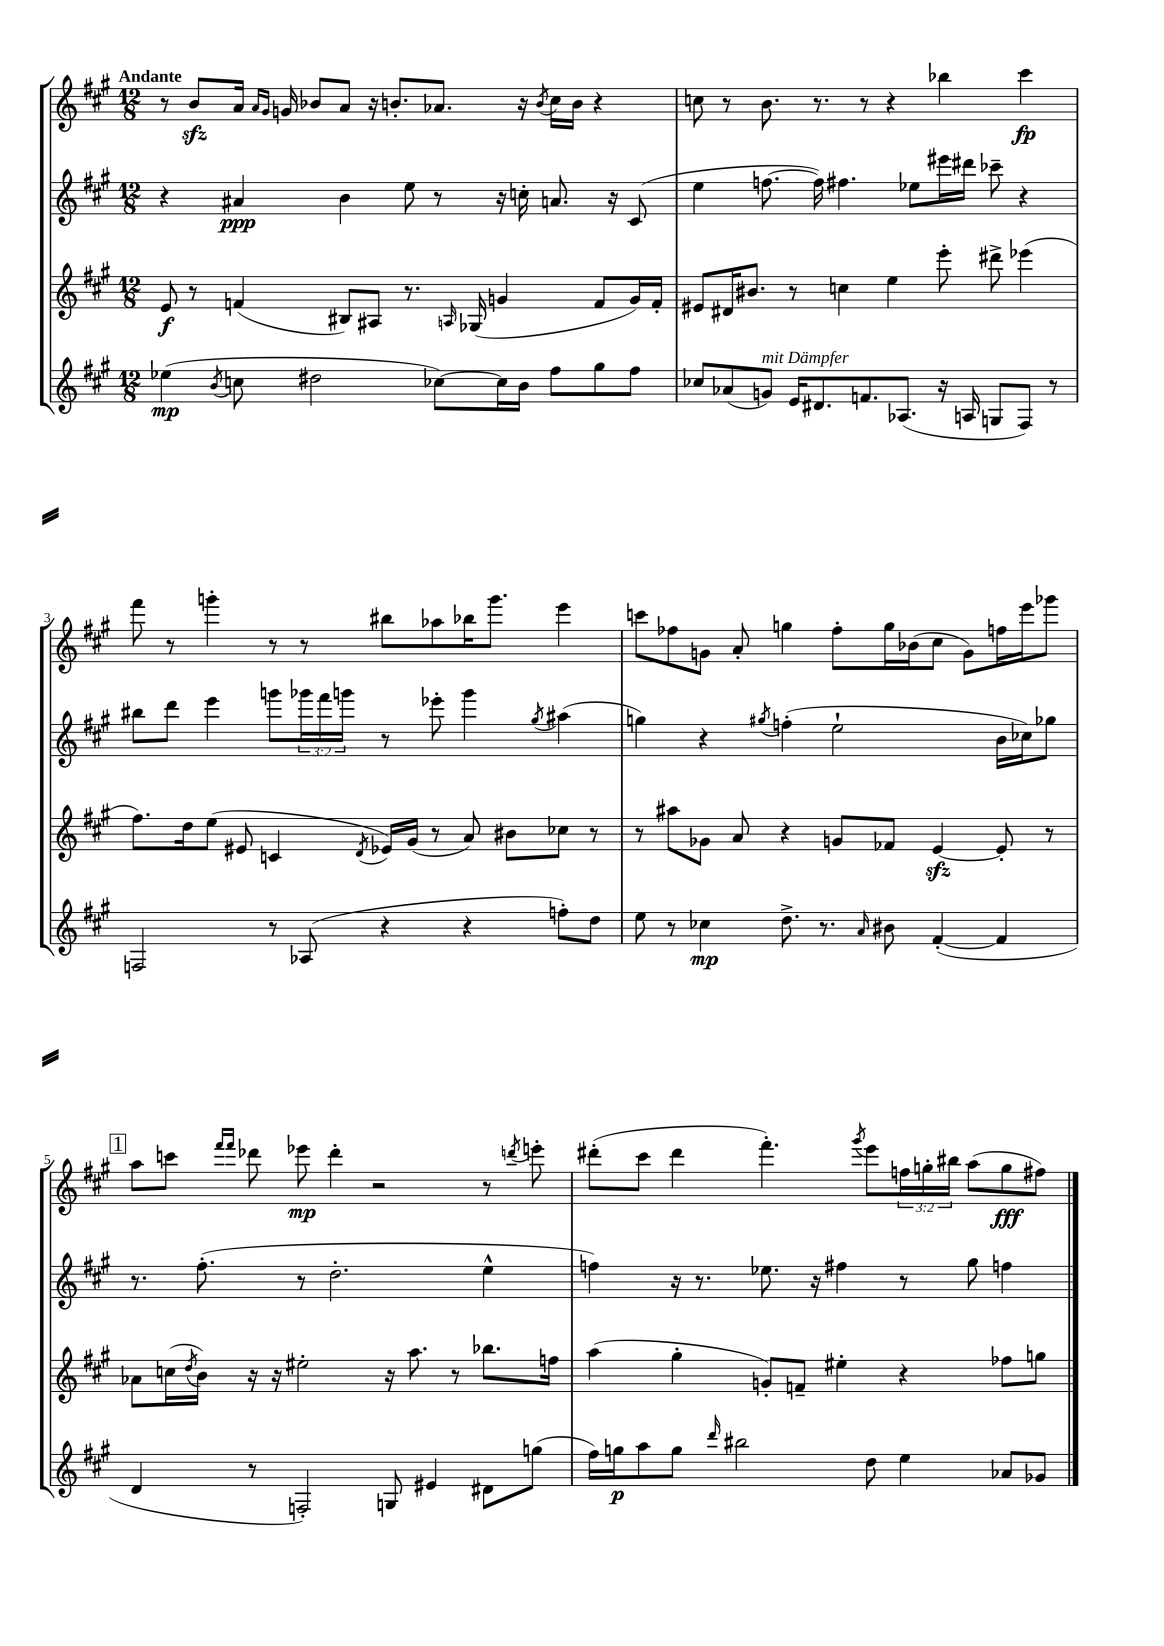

**kern	**dynam	**kern	**dynam	**kern	**dynam	**kern	**dynam
*part4	*part4	*part3	*part3	*part2	*part2	*part1	*part1
*staff4	*staff4	*staff3	*staff3	*staff2	*staff2	*staff1	*staff1
*clefG2	*	*clefG2	*	*clefG2	*	*clefG2	*
*k[f#c#g#]	*	*k[f#c#g#]	*	*k[f#c#g#]	*	*k[f#c#g#]	*
*M12/8	*	*M12/8	*	*M12/8	*	*M12/8	*
=1	=1	=1	=1	=1	=1	=1	=1
!	!	!	!	!	!	!LO:TX:a:B:t=Andante	!
(4ee-X\	mp	8e/	f	4r	.	8r	.
.	.	8r	.	.	.	8bzz/L	.
8qb/	.	.	.	.	.	.	.
8ccn\	.	(4fn/	.	4a#X/	ppp	16a/Jk	.
.	.	.	.	.	.	16qqa/LL	.
.	.	.	.	.	.	16qqg#/JJ	.
.	.	.	.	.	.	16gn/	.
2dd#X\	.	.	.	.	.	8b-X/L	.
.	.	8B#X/L)	.	4b\	.	8a/J	.
.	.	8A#X/J	.	.	.	16r	.
.	.	.	.	.	.	8.bn'/L	.
.	.	8.r	.	8ee\	.	.	.
[8cc-X\L)	.	.	.	8r	.	8.a-X/J	.
.	.	16qqAn/	.	.	.	.	.
.	.	(16G-X/	.	.	.	.	.
16cc-\L]	.	4gn/	.	16r	.	.	.
16b\JJ	.	.	.	16ccn'\	.	16r	.
.	.	.	.	.	.	8qb/	.
8ff#\L	.	.	.	8.an/	.	16cc#\LL	.
.	.	.	.	.	.	16b\JJ	.
8gg#\	.	8f/L	.	.	.	4r	.
.	.	.	.	16r	.	.	.
8ff#\J	.	16g/L)	.	(8c#/	.	.	.
.	.	16f'/JJ	.	.	.	.	.
=2	=2	=2	=2	=2	=2	=2	=2
8cc-X/L	.	8e#X/L	.	4ee\	.	8ccn\	.
(8a-X/	.	16d#X/K	.	.	.	8r	.
.	.	8.b#X/J	.	.	.	.	.
!LO:TX:a:i:t=mit Dämpfer	!	!	!	!	!	!	!
8gn/J)	.	.	.	[8.ffn\	.	8.b\	.
16e/KL	.	8r	.	.	.	.	.
8.d#X/	.	.	.	16ff\])	.	8.r	.
.	.	4ccn\	.	4.ff#X\	.	.	.
8.fn/	.	.	.	.	.	8r	.
.	.	4ee\	.	.	.	4r	.
(8.A-X/J	.	.	.	.	.	.	.
.	.	.	.	8ee-X\L	.	.	.
16r	.	8eee'\	.	16eee#X\L	.	4bb-X\	.
16An/	.	.	.	16ddd#X\JJ	.	.	.
8Gn/L	.	8ddd#X^\	.	8ccc-X~\	.	.	.
8F#/J)	.	(4eee-X\	.	4r	.	4ccc#\	fp
8r	.	.	.	.	.	.	.
!!LO:LB:g=z
=3	=3	=3	=3	=3	=3	=3	=3
2Fn/	.	8.ff#\L)	.	8bb#X\L	.	8fff#\	.
.	.	.	.	8ddd\J	.	8r	.
.	.	16dd\k	.	.	.	.	.
.	.	(8ee\J	.	4eee\	.	4gggn'\	.
.	.	8e#X/	.	.	.	.	.
8r	.	4cn/	.	8gggn\L	.	8r	.
(8A-X/	.	.	.	24ggg-X\L	.	8r	.
.	.	.	.	24fff#\	.	.	.
.	.	.	.	24gggn\JJ	.	.	.
.	.	8qd/	.	.	.	.	.
4r	.	16e-X/LL)	.	8r	.	8bb#X\L	.
.	.	(16g#/JJ	.	.	.	.	.
.	.	8r	.	8eee-X'\	.	8aa-X\	.
4r	.	8a/)	.	4ggg\	.	16bb-X\K	.
.	.	.	.	.	.	8.ggg\J	.
.	.	8b#X\L	.	.	.	.	.
.	.	.	.	8qgg#/	.	.	.
8ffn'\L)	.	8cc-X\J	.	(4aa#X\	.	4eee\	.
8dd\J	.	8r	.	.	.	.	.
=4	=4	=4	=4	=4	=4	=4	=4
8ee\	.	8r	.	4ggn\)	.	8cccn\L	.
8r	.	8aa#X\L	.	.	.	8ff-X\	.
4cc-X\	mp	8g-X\J	.	4r	.	8gn\J	.
.	.	8a/	.	.	.	8a'/	.
.	.	.	.	8qgg#X/	.	.	.
8.dd^\	.	4r	.	(4ffn'\	.	4ggn\	.
8.r	.	.	.	.	.	.	.
.	.	8gn/L	.	2ee`\	.	8ff-'\L	.
16qqa/	.	.	.	.	.	.	.
8b#X\	.	8f-X/J	.	.	.	16gg\L	.
.	.	.	.	.	.	(16b-X\J	.
([4f#'/	.	[4ezz/	.	.	.	8cc#\J	.
.	.	.	.	.	.	8g\L)	.
4f#/]	.	8e'/]	.	16b\LL	.	16ffn\L	.
.	.	.	.	16cc-X\J)	.	16eee\J	.
.	.	8r	.	8gg-X\J	.	8ggg-X\J	.
!!LO:LB:g=z
!!LO:REH:place=s1:t=1
=5	=5	=5	=5	=5	=5	=5	=5
4d/	.	8a-X\L	.	8.r	.	8aa\L	.
.	.	(16ccn\L	.	.	.	8cccn\J	.
.	.	8qdd/	.	.	.	.	.
.	.	16b\JJ)	.	(8.ff#'\	.	.	.
.	.	.	.	.	.	16qqfff#/LL	.
.	.	.	.	.	.	16qqfff#/JJ	.
8r	.	16r	.	.	.	8ddd-X\	.
.	.	16r	.	.	.	.	.
2Fn'/)	.	2ee#X'\	.	8r	.	8eee-X\	mp
.	.	.	.	2.dd'\	.	4ddd-'\	.
.	.	.	.	.	.	2r	.
8Gn/	.	16r	.	.	.	.	.
.	.	8.aa\	.	.	.	.	.
4e#X/	.	.	.	.	.	.	.
.	.	8r	.	.	.	.	.
8d#X\L	.	8.bb-X\L	.	4ee^^\	.	8r	.
.	.	.	.	.	.	8qdddn/	.
(8ggn\J	.	.	.	.	.	8eeen'\	.
.	.	16ffn\Jk	.	.	.	.	.
=6	=6	=6	=6	=6	=6	=6	=6
16ff#\LL)	.	(4aa\	.	4ffn\)	.	(8ddd#X'\L	.
16ggn\J	p	.	.	.	.	.	.
8aa\	.	.	.	.	.	8ccc#\J	.
8gg\J	.	4gg#'\	.	16r	.	4ddd#\	.
.	.	.	.	8.r	.	.	.
16qqddd/	.	.	.	.	.	.	.
2bb#X\	.	.	.	.	.	.	.
.	.	8gn'/L)	.	8.ee-X\	.	4.fff#'\)	.
.	.	8fn~/J	.	.	.	.	.
.	.	.	.	16r	.	.	.
.	.	4ee#X'\	.	4ff#X\	.	.	.
.	.	.	.	.	.	8qggg#/	.
8dd\	.	.	.	.	.	8eee\L	.
4ee\	.	4r	.	8r	.	24ffn\L	.
.	.	.	.	.	.	24ggn'\	.
.	.	.	.	.	.	24bb#X\JJ	.
.	.	.	.	8gg#\	.	(8aa\L	.
8a-X/L	.	8ff-X\L	.	4ffn\	.	8gg\	fff
8g-X/J	.	8ggn\J	.	.	.	8ff#X\J)	.
==	==	==	==	==	==	==	==
*-	*-	*-	*-	*-	*-	*-	*-
